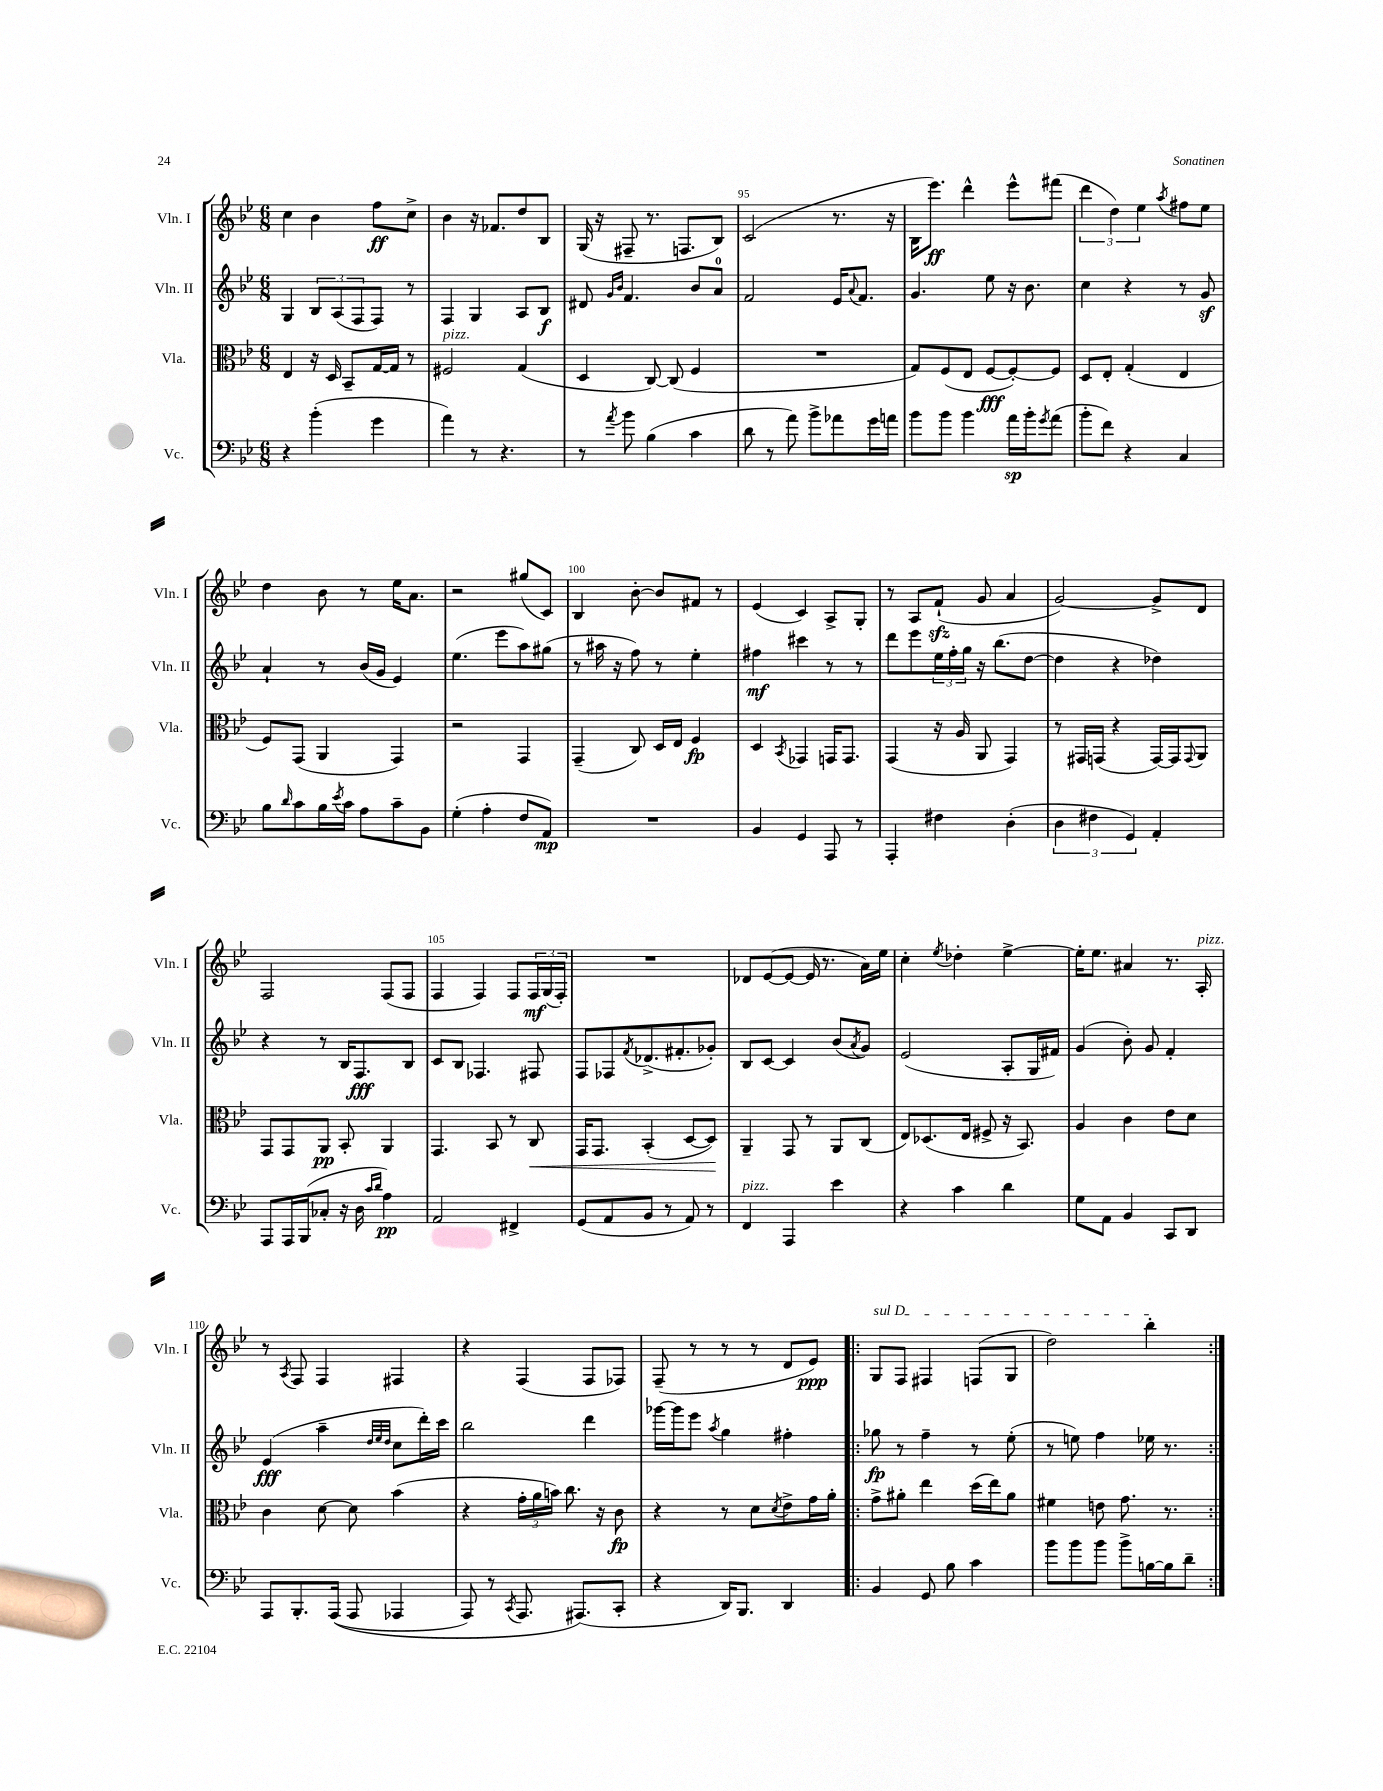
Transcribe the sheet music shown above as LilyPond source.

<<
\new StaffGroup <<
\new Staff = "s0" \with { instrumentName = "Vln. I" shortInstrumentName = "Vln. I" } {
    \clef treble \key bes \major \numericTimeSignature \time 6/8
    c''4 bes'4 f''8\ff c''8-> |
    bes'4 r16 fes'8. d''8 bes8 |
    g16( r16 fis8-- r8. f8. bes8) |
    c'2( r8. r16 |
    bes16 ees'''8.\ff) d'''4-^ ees'''8-^ fis'''8( |
    \tuplet 3/2 { d'''4 d''4) ees''4 } \acciaccatura { a''8 } fis''8 ees''8 |
    d''4 bes'8 r8 ees''16 a'8. |
    r2 gis''8( c'8) |
    bes4 bes'8~-. bes'8 fis'8 r8 |
    ees'4( c'4) a8-> g8-. |
    r8 a8 f'8-!\sfz( g'8 a'4 |
    g'2~) g'8-> d'8 |
    f2 f8( f8 |
    f4 f4) f8 \tuplet 3/2 { f16\mf g16( f16-.) } |
    R2. |
    des'8 ees'8~( ees'8~ ees'16 r8. a'16) ees''16 |
    c''4-. \acciaccatura { ees''8 } des''4-. ees''4~-> |
    ees''16-. ees''8. ais'4 r8. a16-.^\markup { \italic "pizz." } |
    r8 \acciaccatura { a8 } f8 f4 fis4 |
    r4 f4( f8 fes8) |
    f8--( r8 r8 r8 d'8 ees'8\ppp) |
    \repeat volta 2 { \once \override TextSpanner.bound-details.left.text = \markup { \italic "sul D" } g8\startTextSpan f8 fis4 f8( g8 |
    d''2) bes''4-.\stopTextSpan | }
}
\new Staff = "s1" \with { instrumentName = "Vln. II" shortInstrumentName = "Vln. II" } {
    \clef treble \key bes \major \numericTimeSignature \time 6/8
    g4 \tuplet 3/2 { bes8 a8( f8 } f8) r8 |
    f4 g4 a8 bes8\f |
    dis'8 \grace { g'16 bes'16 } f'4. bes'8 a'8-0 |
    f'2 ees'16 \appoggiatura { a'8 } f'8. |
    g'4. ees''8 r16 bes'8. |
    c''4 r4 r8 g'8\sf |
    a'4-! r8 bes'16( g'16 ees'4) |
    ees''4.( ees'''8 a''8) gis''8( |
    r8 ais''16 r16 f''8) r8 ees''4-. |
    fis''4\mf cis'''4 r8 r8 |
    d'''8 ees'''8 \tuplet 3/2 { ees''16 f''16-. g''16 } r16 bes''8.( d''8~ |
    d''4 r4 des''4) |
    r4 r8 bes16 f8.\fff bes8 |
    c'8 bes8 fes4. fis8 |
    f8 fes8 \acciaccatura { f'8 } des'8.->( fis'8.-. ges'8-.) |
    bes8 c'8~ c'4 bes'8( \acciaccatura { a'8 } g'8) |
    ees'2( a8-. g16 fis'16) |
    g'4( bes'8-.) g'8 f'4-. |
    ees'4\fff( a''4-- \grace { d''32 ees''32 d''32 } c''8 d'''16-.) c'''16 |
    bes''2 d'''4 |
    ges'''16~ ges'''16 ees'''8 \acciaccatura { a''8 } g''4 fis''4-. |
    \repeat volta 2 { ges''8\fp r8 f''4-- r8 ees''8-.( |
    r8 e''8) f''4 ees''16 r8. | }
}
\new Staff = "s2" \with { instrumentName = "Vla." shortInstrumentName = "Vla." } {
    \clef alto \key bes \major \numericTimeSignature \time 6/8
    ees4 r16 d16 bes,8-- g16~ g16 r8 |
    fis2^\markup { \italic "pizz." } g4( |
    d4 c8~) c8( f4 |
    R2. |
    g8) f8( ees8 f8~\fff f8~-.) f8 |
    d8 ees8-. g4-.( ees4 |
    f8) g,8( a,4 g,4) |
    r2 g,4 |
    g,4--( c8) d16 ees16 f4\fp |
    d4 \acciaccatura { bes,8 } ges,4 g,16 g,8. |
    g,4( r16 a16 a,8 g,4) |
    r8 gis,16 g,16( r4 g,16~) g,16 \appoggiatura { g,8 } a,8 |
    g,8 g,8 a,8\pp bes,8-. a,4 |
    g,4. bes,8 r8 c8\< |
    g,16 g,8. bes,4-.( d8~ d8\!) |
    a,4-- g,8 r8 a,8 c8( |
    ees8) des8.( ees16 fis8-> r16 bes,8.) |
    a4 c'4 ees'8 d'8 |
    c'4 d'8~ d'8 bes'4( |
    r4 \tuplet 3/2 { g'16-. a'16 b'16) } c''8. r16 c'8\fp |
    r4 r8 d'8 \acciaccatura { d'8 } ees'8-> g'16 a'16-. |
    \repeat volta 2 { g'8-> ais'8-. ees''4 d''16( ees''16) ais'8 |
    fis'4 e'8 g'8. r8. | }
}
\new Staff = "s3" \with { instrumentName = "Vc." shortInstrumentName = "Vc." } {
    \clef bass \key bes \major \numericTimeSignature \time 6/8
    r4 bes'4-.( g'4 |
    a'4) r8 r4. |
    r8 \acciaccatura { a'8 } bes'8 bes4( c'4 |
    d'8 r8 a'8) bes'8-> aes'8 g'16 a'16 |
    bes'8 bes'8 bes'4 a'16\sp bes'16-. \acciaccatura { g'8 } a'8( |
    bes'8-. f'8) r4 c4 |
    bes8 \grace { d'16 } c'8 bes16 \acciaccatura { ees'8 } c'16 a8 c'8-- bes,8 |
    g4-.( a4-. f8 a,8\mp) |
    R2. |
    bes,4 g,4 a,,8 r8 |
    a,,4-. fis4 d4-.( |
    \tuplet 3/2 { d4 fis4 g,4) } a,4-. |
    a,,8 a,,16 bes,,16( ces8-. r16 d16 \grace { c'16 d'16 } a4\pp) |
    a,2 fis,4-> |
    g,8( a,8 bes,8 r8 a,8) r8 |
    f,4^\markup { \italic "pizz." } a,,4 ees'4 |
    r4 c'4 d'4 |
    g8 a,8 bes,4 c,8 d,8 |
    a,,8 bes,,8.-. a,,16(\( a,,8 aes,,4 |
    a,,8) r8 \acciaccatura { c,8 } a,,8. ais,,8.(\) c,8-. |
    r4 d,16) bes,,8. d,4 |
    \repeat volta 2 { bes,4 g,8 bes8 c'4 |
    bes'8 bes'8 bes'8 bes'8-> b16~ b16 d'8-- | }
}
>>
>>
\layout { \context { \Score currentBarNumber = #92 \override BarNumber.break-visibility = ##(#f #t #t) barNumberVisibility = #(every-nth-bar-number-visible 5) } }
